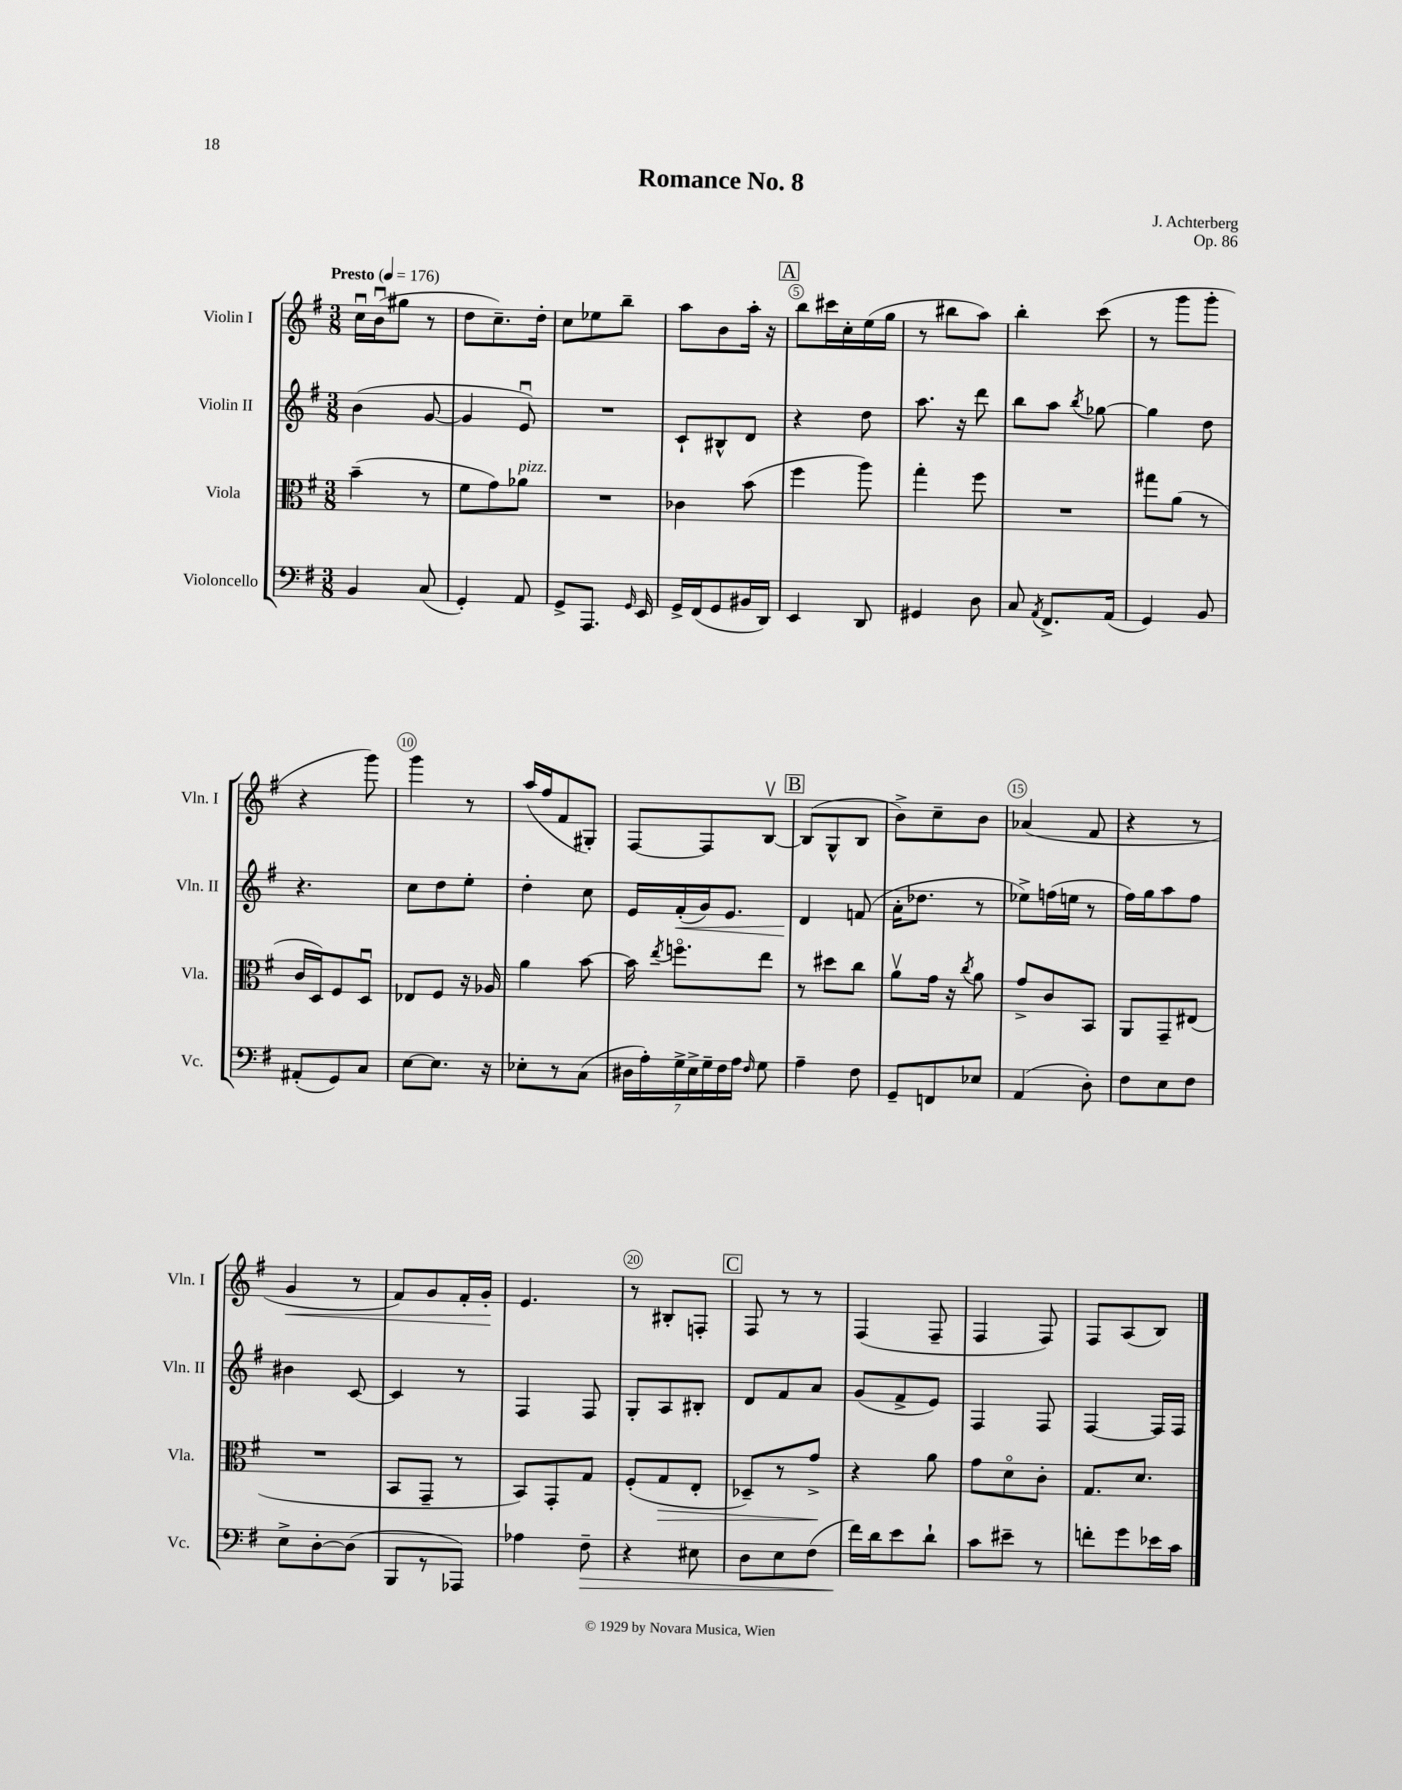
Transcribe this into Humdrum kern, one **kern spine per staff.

**kern	**kern	**kern	**kern
*staff4	*staff3	*staff2	*staff1
*clefF4	*clefC3	*clefG2	*clefG2
*k[f#]	*k[f#]	*k[f#]	*k[f#]
*M3/8	*M3/8	*M3/8	*M3/8
*MM176	*MM176	*MM176	*MM176
4BB/	(4b~\	(4b\	16ccu\LL
.	.	.	(16bu\J
.	.	.	8gg#\J
(8C/	8r	[8g/	8r
=	=	=	=
4GG'/)	8f#\L	4g/]	8dd\L
.	8g\)	.	8.cc~\)
8AA/	8a-\J	8eu/)	.
.	.	.	16dd'\Jk
=	=	=	=
8GG^/L	4.r	4.r	8cc\L
8.AAA/J	.	.	8ee-\
.	.	.	8bb~\J
16qqGG/	.	.	.
16EE/	.	.	.
=	=	=	=
16GG^/LL	4c-\	8c`/L	8aa\L
(16FF#/J	.	.	.
8GG/	.	8B#^^/	8b\
16BB#/L	(8b\	8d/J	16aa'\Jk
16DD/JJ)	.	.	16r
=	=	=	=
4EE/	4ff#\	4r	8bb\L
.	.	.	16ccc#\L
.	.	.	16cc'\
8DD/	8aa\)	8dd\	(16ee\
.	.	.	16gg\JJ
=	=	=	=
4GG#/	4gg'\	8.aa\	8r
.	.	.	8bb#\L
.	.	16r	.
8D\	8ff#\	8ddd\	8aa\J)
=	=	=	=
8C/	4.r	8bb\L	4bb'\
8qAA/	.	.	.
8.FF#^/L	.	8aa\J	.
.	.	8qbb/	.
.	.	[8gg-\	(8ccc\
(16AA/Jk	.	.	.
=	=	=	=
4GG/)	8gg#\L	4gg-\]	8r
.	(8a\J	.	8ggg\L
8BB/	8r	8dd\	8ggg'\J
=	=	=	=
(8AA#'/L	16c/LL	4.r	4r
.	16D/J)	.	.
8GG/)	8F#/	.	.
8C/J	8Du/J	.	8ggg\)
=	=	=	=
[8E\L	8E-/L	8cc\L	4ggg\
8.E\]J	8F#/J	8dd\	.
.	16r	8ee'\J	8r
16r	16A-/	.	.
=	=	=	=
8E-'\L	4a\	4dd'\	(16aa/LL
.	.	.	16ff#/J
8r	.	.	8f#/
(8C\J	[8b\	8cc\	8G#'/J)
=	=	=	=
28D#\LL	16b\]	16e/LL	[8F#/L
28A'\)	.	.	.
.	8qee/	.	.
.	8.ffo\L	(16f#'/	.
28G^\	.	.	.
28E^\	.	.	.
.	.	16g/J)	8F#/]
28G~\	.	.	.
28F#\	.	.	.
.	.	8.e/J	.
28A\JJ	.	.	.
16qqF#/	.	.	.
8G\	8ee\J	.	[8Bv/J
=	=	=	=
4A~\	8r	4d/	(8B/]L
.	8dd#\L	.	8G^^/
8F#\	8cc\J	(8f/	8B/J
=	=	=	=
8GG~/L	8av\L	16a'\LK	8b^\L)
.	.	8.dd-\J	.
8FF/	16g\Jk	.	8cc~\
.	16r	.	.
.	8qcc/	.	.
8E-/J	8a\	8r	8b\J
=	=	=	=
(4AA/	8g^/L	8ee-^\L)	(4a-/
.	8c/	(16ff\L	.
.	.	16ee\JJ	.
8D'\)	8BB/J	8r	8f#/
=	=	=	=
8F#\L	8AA/L	16ff#\LL)	4r
.	.	16gg\J	.
8E\	8GG~/	8aa\	.
8F#\J	(8E#/J	8ff#\J	8r
=	=	=	=
8E^\L	4.r	4b#\	4g/
[8D'\	.	.	.
(8D\]J	.	[8c/	8r
=	=	=	=
8BBB/L	8BB/L	4c/]	8f#/L)
8r	8GG~/J	.	8g/
8AAA-/J)	8r	8r	16f#'/L
.	.	.	16g'/JJ
=	=	=	=
4A-\	8BB/L)	4F#/	4.e/
.	8GG'/	.	.
8F#~\	8G/J	8F#/	.
=	=	=	=
4r	(8F#'/L	8G'/L	8r
.	8G/	8A/	8B#'/L
8E#\	8E'/J	8B#'/J	8F'/J
=	=	=	=
8D\L	8D-~/L)	8d/L	8F#/
8E\	8r	8f#/	8r
(8F#\J	8g^/J	8a/J	8r
=	=	=	=
16f#\LL)	4r	(8g/L	(4F#/
16d\J	.	.	.
8e\	.	8f#^/	.
8d`\J	8a\	8e/J)	8F#~/
=	=	=	=
8c\L	8g\L	4F#/	4F#/
8e#~\J	8do\	.	.
8r	8c'\J	8F#/	8F#/)
=	=	=	=
8f'\L	8.G/L	[4F#/	8F#/L
8g\	.	.	(8A/
.	8.d/J	.	.
16e-\L	.	16F#/]LL	8B/J)
16c\JJ	.	16F#/JJ	.
==	==	==	==
*-	*-	*-	*-
